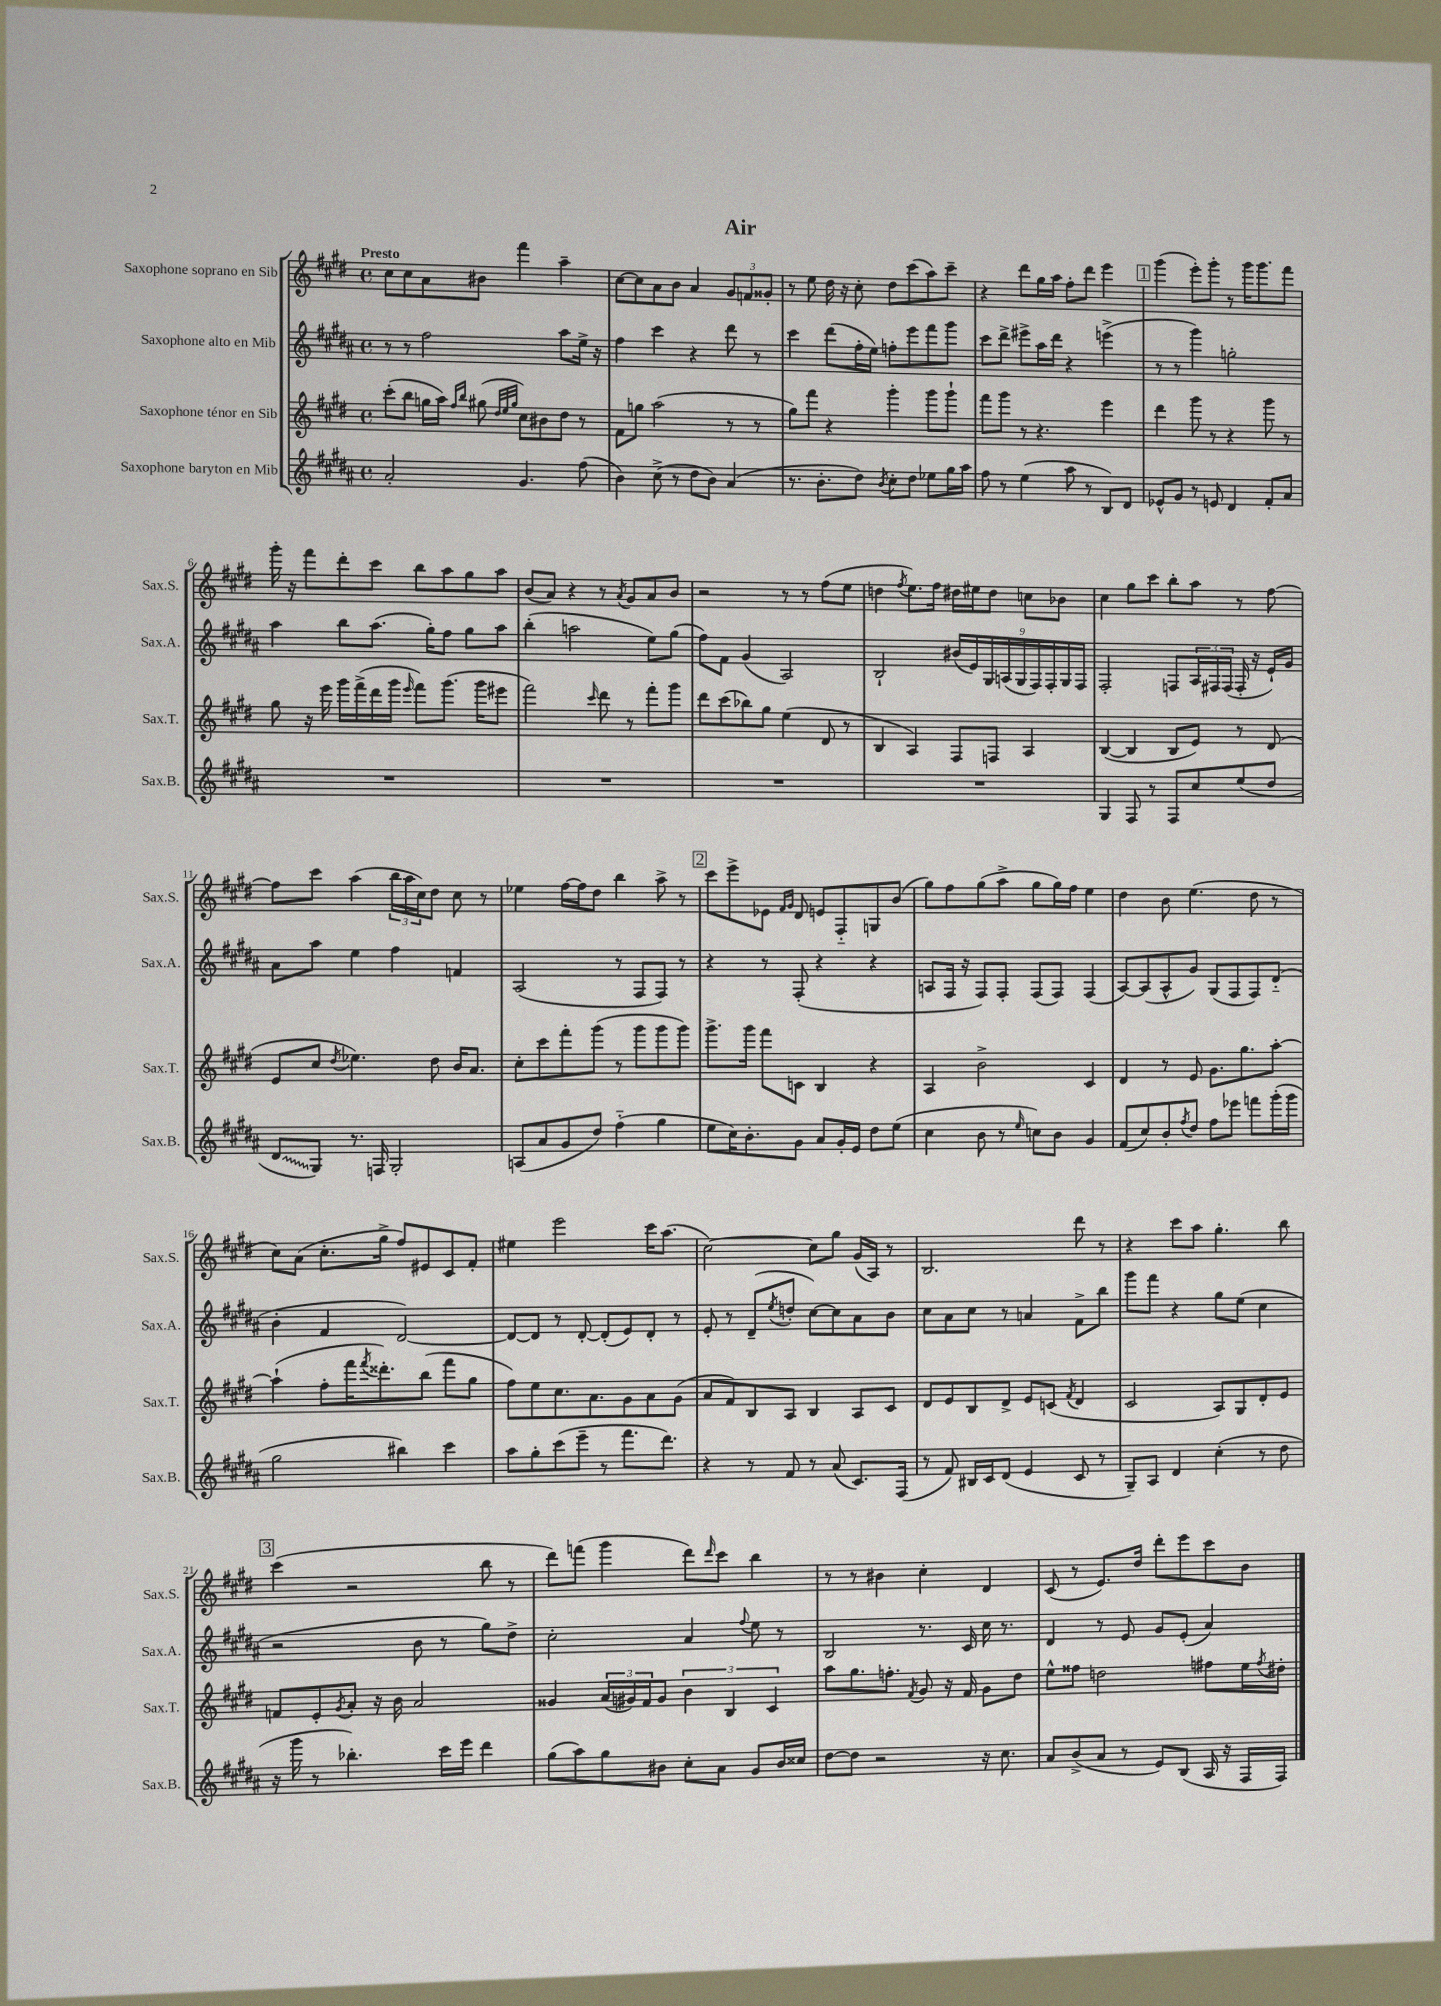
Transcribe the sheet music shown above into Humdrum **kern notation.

**kern	**kern	**kern	**kern
*staff4	*staff3	*staff2	*staff1
*clefG2	*clefG2	*clefG2	*clefG2
*k[f#c#g#d#a#]	*k[f#c#g#d#]	*k[f#c#g#d#a#]	*k[f#c#g#d#]
*M4/4	*M4/4	*M4/4	*M4/4
*met(c)	*met(c)	*met(c)	*met(c)
2a#'	(8ccc#'	8r	8cc#
.	8bb	8r	8cc#
.	16gg	2ff#	8a
.	16aa)	.	.
.	16qqff#	.	.
.	16qqbb	.	.
.	(8gg#	.	8b#
.	32qqdd#	.	.
.	32qqee	.	.
.	32qqgg#	.	.
4.g#	8cc#)	.	4fff#
.	8b#	.	.
.	8dd#	8aa#	4aa~
(8ff#	8r	16ee^	.
.	.	16r	.
=	=	=	=
4b)	8f#	4ff#	[8cc#
.	8gg	.	8cc#]
(8cc#^	(2aa	4ccc#	8a
8r	.	.	8b
8dd#	.	4r	4a
8b)	.	.	.
(4a#	8r	8ddd#	12g#
.	.	.	12f
.	8r	8r	.
.	.	.	12g##'
=	=	=	=
8.r	8gg#)	4ccc#	8r
.	8fff#	.	8ee
8.b'	.	.	.
.	4r	(8ddd#	16dd#
.	.	.	16r
8dd#)	.	16ff#'	8cc#'
.	.	16ee)	.
8qb	.	.	.
8cc#'	4ggg#'	8ff'	8dd#
8dd#	.	8eee	(8ccc#
8ee-	8ggg#	8fff#	8aa)
16gg#	8ggg#`	8ggg#	8ccc#~
16aa#	.	.	.
=	=	=	=
8ff#	8fff#	8ccc#	4r
8r	8ggg#	8ddd#^	.
(4ee	8r	8eee#^	8ddd#
.	4.r	16aa#	16gg#
.	.	16ddd#	16aa
8aa#	.	4r	8ff#'
8r	.	.	8ddd#
8B)	4eee	(4eee^	4eee
8d#	.	.	.
=	=	=	=
8e-^^	4ddd#	8r	(4ggg#
8g#	.	8r	.
8r	8ggg#	4ggg#)	8eee')
8e	8r	.	8ggg#'
4d#	4r	2gg'	8r
.	.	.	16ggg#
.	.	.	8.ggg#
8f#'	8ggg#	.	.
8a#	8r	.	8fff#
=	=	=	=
1r	8gg#	4aa#	16ggg#'
.	.	.	16r
.	16r	.	8fff#
.	16eee	.	.
.	16ggg#	8bb	8ddd#'
.	(16fff#^	.	.
.	16ddd#	(8.aa#	8ccc#
.	16ggg#	.	.
.	16qqeee	.	.
.	8fff#)	.	8bb
.	.	16gg#')	.
.	(8.ggg#	8ff#	8aa
.	.	8gg#	8gg#
.	16ggg#	.	.
.	8eee#	8aa#	8aa
=	=	=	=
1r	2fff#)	(4bb'	(8b
.	.	.	8a)
.	.	2aa	4r
.	16qqccc#	.	.
.	8ddd#	.	8r
.	.	.	8qa
.	8r	.	8g#
.	8fff#'	8ee)	8a
.	8ggg#	(8gg#	8b
=	=	=	=
1r	8ddd#	8ff#)	2r
.	(8ccc#	8f#	.
.	8bb-)	(4g#	.
.	8gg#	.	.
.	(4ee	2A#)	8r
.	.	.	8r
.	8d#	.	(8ff#
.	8r	.	8ee
=	=	=	=
1r	4B	2B`	4dd
.	.	.	8qff#
.	4A)	.	8.ee)
.	.	.	16ff#
.	8F#	(18b#	16dd#
.	.	18e)	.
.	.	.	16ee#
.	.	18G#	.
.	8F	.	8dd#
.	.	(18A	.
.	.	18G#	.
.	4A	.	8cc
.	.	18F#)	.
.	.	18F#'	.
.	.	.	8b-
.	.	18G#	.
.	.	18F#	.
=	=	=	=
4G#	([4B	2F#'	4cc#
8F#	4B]	.	8gg#
8r	.	.	8ccc#
8F#	8B	8F	8bb'
8cc#	8e)	24A#	8aa
.	.	24F#	.
.	.	(24F#	.
(8ee	8r	16F#'	8r
.	.	16r	.
8dd#	(8d#	16e`)	[8ff#
.	.	16g#	.
=	=	=	=
8d#	8e	8a#	8ff#]
8G#)	8cc#	8aa#	8ccc#
.	8qdd#	.	.
8.r	4.ee-)	4ee	(4aa
16F	.	.	.
2G#'	.	4ff#	24bb
.	.	.	24aa
.	.	.	24cc#)
.	8dd#	.	8dd#
.	16b	4f	8cc#
.	8.a	.	.
.	.	.	8r
=	=	=	=
(8A	8cc#'	(2A#	4ee-
8a#	8ccc#	.	.
8g#	8fff#'	.	[16ff#
.	.	.	16ff#]
8dd#)	(8ggg#	.	8dd#
(4ff#'~	8r	8r	4bb
.	8ggg#	8F#	.
4gg#	8ggg#	8F#)	8aa^
.	8ggg#)	8r	8r
=	=	=	=
8ee	8.ggg#^	4r	8ccc#
16cc#)	.	.	8eee^
8.b'	16ggg#	.	.
.	8fff#	8r	8e-
.	.	.	16qqf#
.	.	.	16qqg#
8g#	8c	(8F#'	8d#
8a#	4B	4r	8e
16g#'	.	.	8F#'~
16e	.	.	.
8dd#	4r	4r	8G
(8ee	.	.	(8b
=	=	=	=
4cc#	4A	8A	8gg#)
.	.	16F#	8ff#
.	.	16r	.
8b	2b^	8F#)	(8gg#
8r	.	8F#'	8aa^
16qqee	.	.	.
8cc)	.	(8F#	8gg#
8b	.	8F#)	16gg#)
.	.	.	16ff#
4g#	4c#	(4F#	4ee
=	=	=	=
(8f#	4d#	[8A#)	4dd#
8cc#)	.	(8A#]	.
8b'	8r	8A#^^	8b
8qff#	.	.	.
8dd#	8e	8g#)	(4.ee
8ff#	8.g#	(8G#	.
8eee-	.	8F#	.
.	8.gg#	.	.
8fff	.	8F#)	8dd#
(16ggg#'	[8aa'	(8d#'~	8r
16ggg#	.	.	.
=	=	=	=
2gg#	(4aa`]	4b'	8cc#)
.	.	.	(8a
.	8ff#'	4f#	8.cc#'
.	16fff#	.	.
.	8qfff#	.	.
.	8.ddd##')	.	16gg#^
4bb#)	.	[2d#)	8ff#)
.	(8bb	.	8e#
4ccc#	8fff#	.	8c#
.	8gg#	.	8f#'
=	=	=	=
8aa#	8ff#)	8d#_	4ee#
8gg#'	8ee	8d#]	.
(8ccc#	8.cc#	8r	2eee
8eee~	.	[8d#'	.
.	8.a	.	.
8r	.	(8d#']	.
8.fff#	8g#	8e)	.
.	8a	8d#'	16ccc#
8.ddd#)	.	.	(8.aa
.	(8g#	8r	.
=	=	=	=
4r	8a	8e'	[2cc#)
.	8f#)	8r	.
8r	8B	(8d#~	.
.	.	8qee	.
8f#	8A	8dd'	.
8r	4B	[8cc#)	8cc#]
(8a#	.	8cc#]	8gg#
8.c#)	8A	8a#	(16g#
.	.	.	16A)
.	8c#	8b	8r
(16F#	.	.	.
=	=	=	=
8r	8d#	8cc#	2.B
8f#)	8e	8a#	.
16B#	8B	8cc#	.
16c#	.	.	.
(8d#	8d#^	8r	.
4e	8e	4a	.
.	(8c	.	.
.	8qf#	.	.
8c#	4d#	8f#^	8ddd#
8r	.	8bb	8r
=	=	=	=
8G#~)	2c#	8ggg#	4r
8A#	.	8fff#	.
4d#	.	4r	8ccc#
.	.	.	8aa
(4cc#'	8A)	8gg#	4.gg#'
.	8G#	(8ee	.
8r	8d#'	4cc#	.
8dd#	8e	.	8bb
=	=	=	=
16r	8f	2r	(4ccc#
16ggg#	.	.	.
8r	8e'	.	.
.	8qg#	.	.
4.bb-')	8a'	.	2r
.	16r	.	.
.	16b	.	.
.	2a	8b	.
16ccc#	.	8r	.
16eee	.	.	.
4ddd#	.	8gg#)	8bb
.	.	8dd#^	8r
=	=	=	=
(8gg#	4g##	2cc#'	8ddd#)
8aa#)	.	.	(8fff
8gg#	(24a	.	4ggg#
.	24g#)	.	.
.	24f#	.	.
8b#	8g#	.	.
8cc#'	6b	4a#	8ddd#)
.	.	.	16qqddd#
8a#	.	.	8ccc#
.	6B	.	.
.	.	8qqff#	.
8g#	.	8ee	4bb
.	6c#	.	.
16b#	.	8r	.
16cc##	.	.	.
=	=	=	=
[8dd#	8aa	2B	8r
8dd#]	8.gg#	.	8r
2r	.	.	4b#
.	8.ff'	.	.
.	8qf#	.	.
.	8g#	8.r	4cc#'
.	16r	.	.
.	16f#	16c#	.
16r	8g#	16cc#	4d#
8.cc#	.	8.r	.
.	8dd#	.	.
=	=	=	=
8a#	8ee^^	4d#	(8c#
(8b^	8ff##	.	8r
8a#	2dd	8r	8.e)
8r	.	8e	.
.	.	.	16dd#
8e)	.	8g#	8ddd#'
(8B	.	(8e'	8eee
16A#	8ff#	4a#)	8ccc#
16r	.	.	.
16F#	16ee	.	8b
.	8qff#	.	.
16F#)	16dd#'	.	.
==	==	==	==
*-	*-	*-	*-
